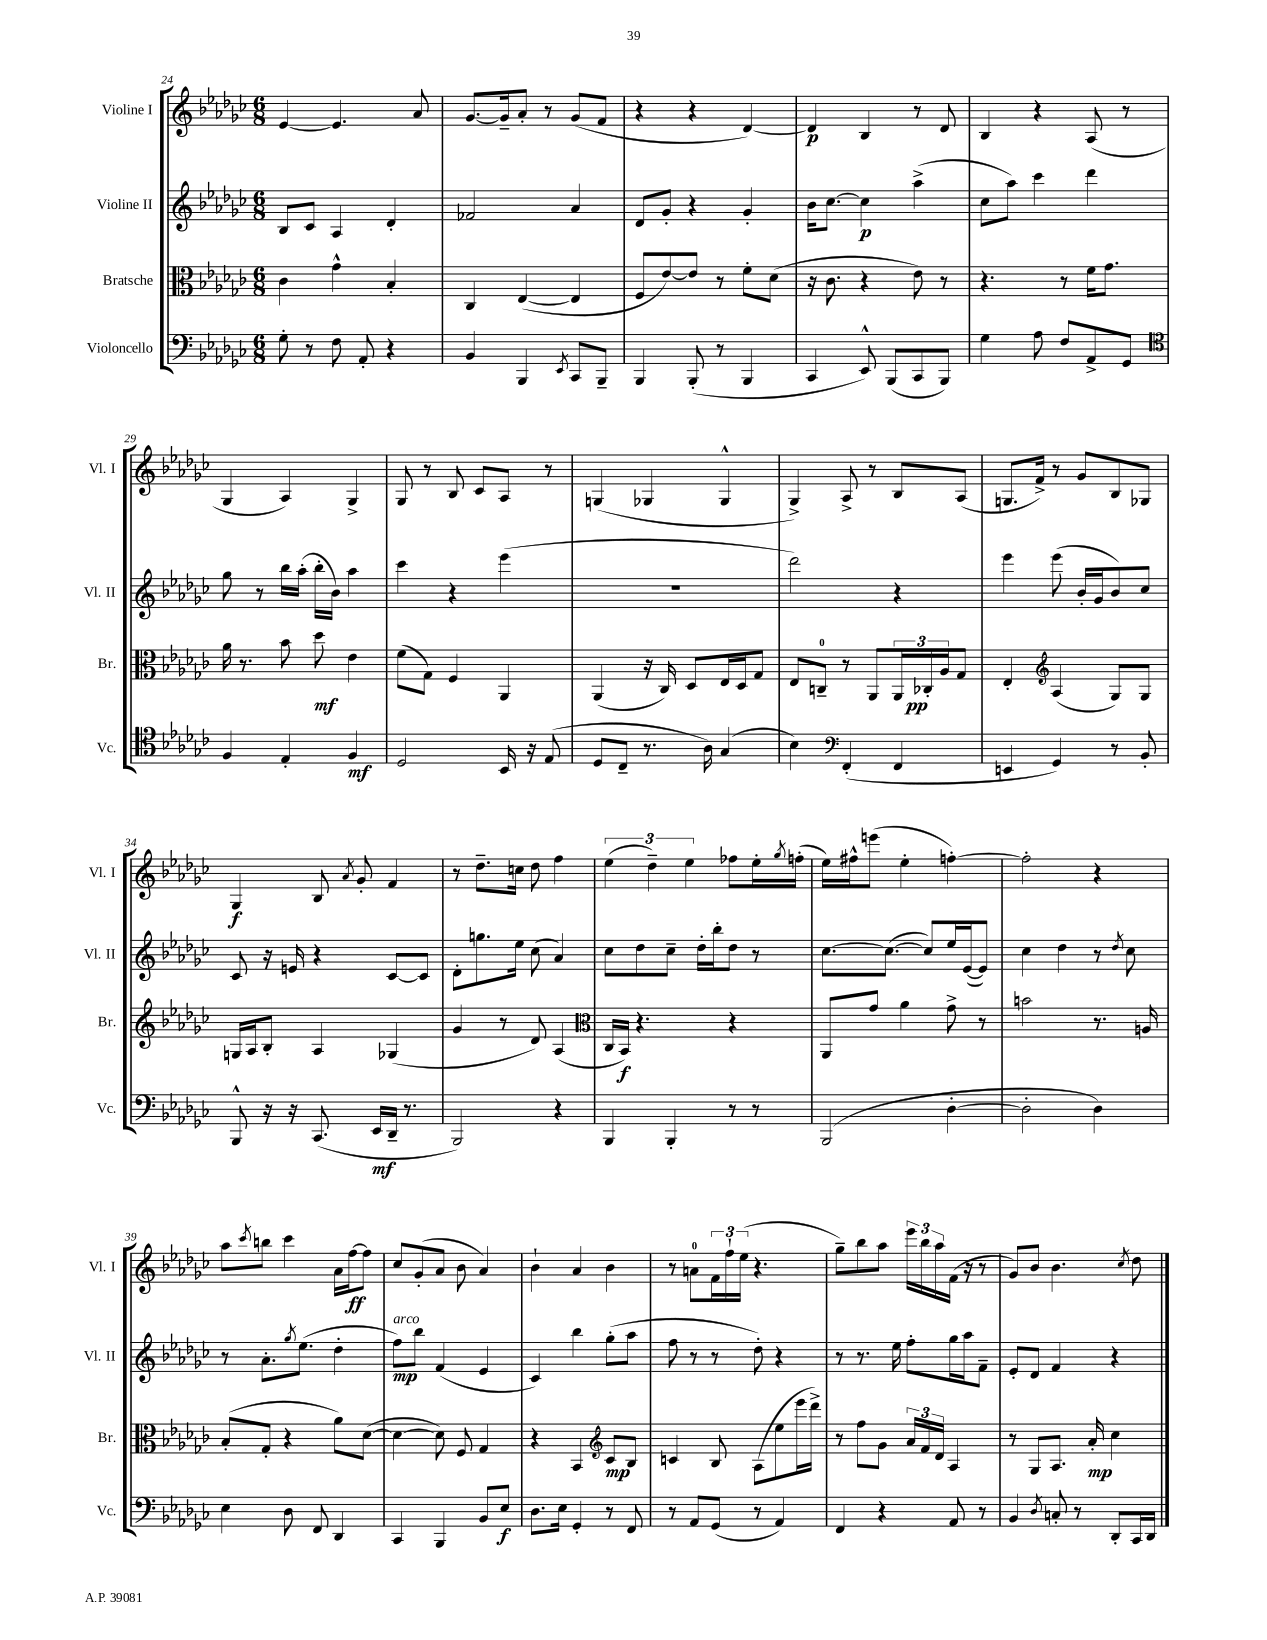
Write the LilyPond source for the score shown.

<<
\new StaffGroup <<
\new Staff = "s0" \with { instrumentName = "Violine I" shortInstrumentName = "Vl. I" } {
    \clef treble \key ges \major \numericTimeSignature \time 6/8
    ees'4~ ees'4. aes'8 |
    ges'8.~ ges'16-- aes'8-. r8 ges'8( f'8 |
    r4 r4 des'4~) |
    des'4\p bes4 r8 des'8 |
    bes4 r4 aes8( r8 |
    ges4 aes4) ges4-> |
    ges8 r8 bes8 ces'8 aes8 r8 |
    g4( ges4 ges4-^ |
    ges4->) aes8-> r8 bes8 aes8( |
    g8. f'16->) r8 ges'8 bes8 ges8 |
    ges4\f bes8 \acciaccatura { aes'8 } ges'8-. f'4 |
    r8 des''8.-- c''16 des''8 f''4 |
    \tuplet 3/2 { ees''4( des''4--) ees''4 } fes''8 ees''16-. \acciaccatura { ges''8 } f''16-.( |
    ees''16) fis''16-^ e'''8( ees''4-. f''4~-.) |
    f''2-. r4 |
    aes''8 \acciaccatura { ces'''8 } b''8 ces'''4 aes'16 f''16~\ff f''8 |
    ces''8 ges'8-.( aes'8 bes'8 aes'4) |
    bes'4-! aes'4 bes'4 |
    r8 a'8-0 \tuplet 3/2 { f'16 f''16-! ees''16( } r4. |
    ges''8--) bes''8 aes''8 \tuplet 3/2 { ees'''16 bes''16 aes''16 } f'16( r16 r8 |
    ges'8) bes'8 bes'4. \acciaccatura { ces''8 } des''8 \bar "|." |
}
\new Staff = "s1" \with { instrumentName = "Violine II" shortInstrumentName = "Vl. II" } {
    \clef treble \key ges \major \numericTimeSignature \time 6/8
    bes8 ces'8 aes4 des'4-. |
    fes'2 aes'4 |
    des'8 ges'8-. r4 ges'4-. |
    bes'16 ces''8.~ ces''4\p aes''4->( |
    ces''8 aes''8) ces'''4 des'''4 |
    ges''8 r8 bes''16 aes''16-.( bes''16-. bes'16) aes''4 |
    ces'''4 r4 ees'''4( |
    r2. |
    des'''2) r4 |
    ees'''4 ees'''8( bes'16-. ges'16 bes'8) ces''8 |
    ces'8 r16 e'16 r4 ces'8~ ces'8 |
    des'8-. g''8. ees''16 ces''8( aes'4) |
    ces''8 des''8 ces''8-- des''16-. bes''16-. des''8 r8 |
    ces''8.~ ces''8.~( ces''8) ees''16 ees'16~( ees'8) |
    ces''4 des''4 r8 \acciaccatura { des''8 } ces''8 |
    r8 aes'8.-. \acciaccatura { ges''8 } ees''8.( des''4-. |
    f''8\mp^\markup { \italic "arco" }) bes''8 f'4( ees'4 |
    ces'4) bes''4 ges''8-.( aes''8 |
    f''8 r8 r8 des''8-.) r4 |
    r8 r8. ees''16 f''8-. ges''16 aes''16 f'8-- |
    ees'8-. des'8 f'4 r4 \bar "|." |
}
\new Staff = "s2" \with { instrumentName = "Bratsche" shortInstrumentName = "Br." } {
    \clef alto \key ges \major \numericTimeSignature \time 6/8
    ces'4 ges'4-^ bes4-. |
    ces4 ees4~( ees4 |
    f8 ees'8~) ees'8 r8 f'8-. des'8( |
    r16 ces'8. r4 ees'8) r8 |
    r4. r8 f'16 ges'8. |
    aes'16 r8. bes'8 des''8\mf ees'4 |
    f'8( ges8) f4 aes,4 |
    aes,4( r16 ces16) des8 ees16 des16 ges8 |
    ees8 c8-0-- r8 aes,8 \tuplet 3/2 { aes,16 ces16-.\pp aes16 } ges8 |
    ees4-. \clef treble aes4( ges8) ges8 |
    g16 aes16 bes8-. aes4 ges4( |
    ges'4 r8 des'8) aes4( |
    \clef alto ces16 bes,16\f) r4. r4 |
    aes,8 ges'8 aes'4 ges'8-> r8 |
    b'2 r8. a16 |
    bes8-.( ges8-. r4 aes'8) des'8~( |
    des'4~ des'8) f8 ges4 |
    r4 bes,4 \clef treble ces'8\mp bes8 |
    c'4 bes8 aes8( ees''8 ees'''16 des'''16->) |
    r8 f''8 ges'8 \tuplet 3/2 { aes'16 f'16 des'16 } aes4 |
    r8 ges8 aes8. aes'16-.\mp ces''4 \bar "|." |
}
\new Staff = "s3" \with { instrumentName = "Violoncello" shortInstrumentName = "Vc." } {
    \clef bass \key ges \major \numericTimeSignature \time 6/8
    ges8-. r8 f8 aes,8-. r4 |
    bes,4 bes,,4 \acciaccatura { ees,8 } ces,8 bes,,8-- |
    bes,,4 bes,,8-.( r8 bes,,4 |
    ces,4 ees,8-^) bes,,8( ces,8 bes,,8) |
    ges4 aes8 f8 aes,8-> ges,8 |
    \clef tenor f4 ees4-. f4\mf |
    des2 bes,16 r16 ees8( |
    des8 ces8-- r8. aes16) ges4( |
    bes4) \clef bass f,4-.( f,4 |
    e,4 ges,4) r8 bes,8-. |
    bes,,8-^ r16 r16 ces,8.( ees,16\mf des,16-- r8. |
    bes,,2) r4 |
    bes,,4 bes,,4-. r8 r8 |
    bes,,2( des4~-. |
    des2-. des4) |
    ees4 des8 f,8 des,4 |
    ces,4 bes,,4 bes,8 ees8\f |
    des8. ees16 ges,4-. r8 f,8 |
    r8 aes,8 ges,8( r8 aes,4) |
    f,4 r4 aes,8 r8 |
    bes,4 \acciaccatura { des8 } c8-. r8 des,8-. ces,16 des,16 \bar "|." |
}
>>
>>
\layout { \context { \Score currentBarNumber = #24 } }
